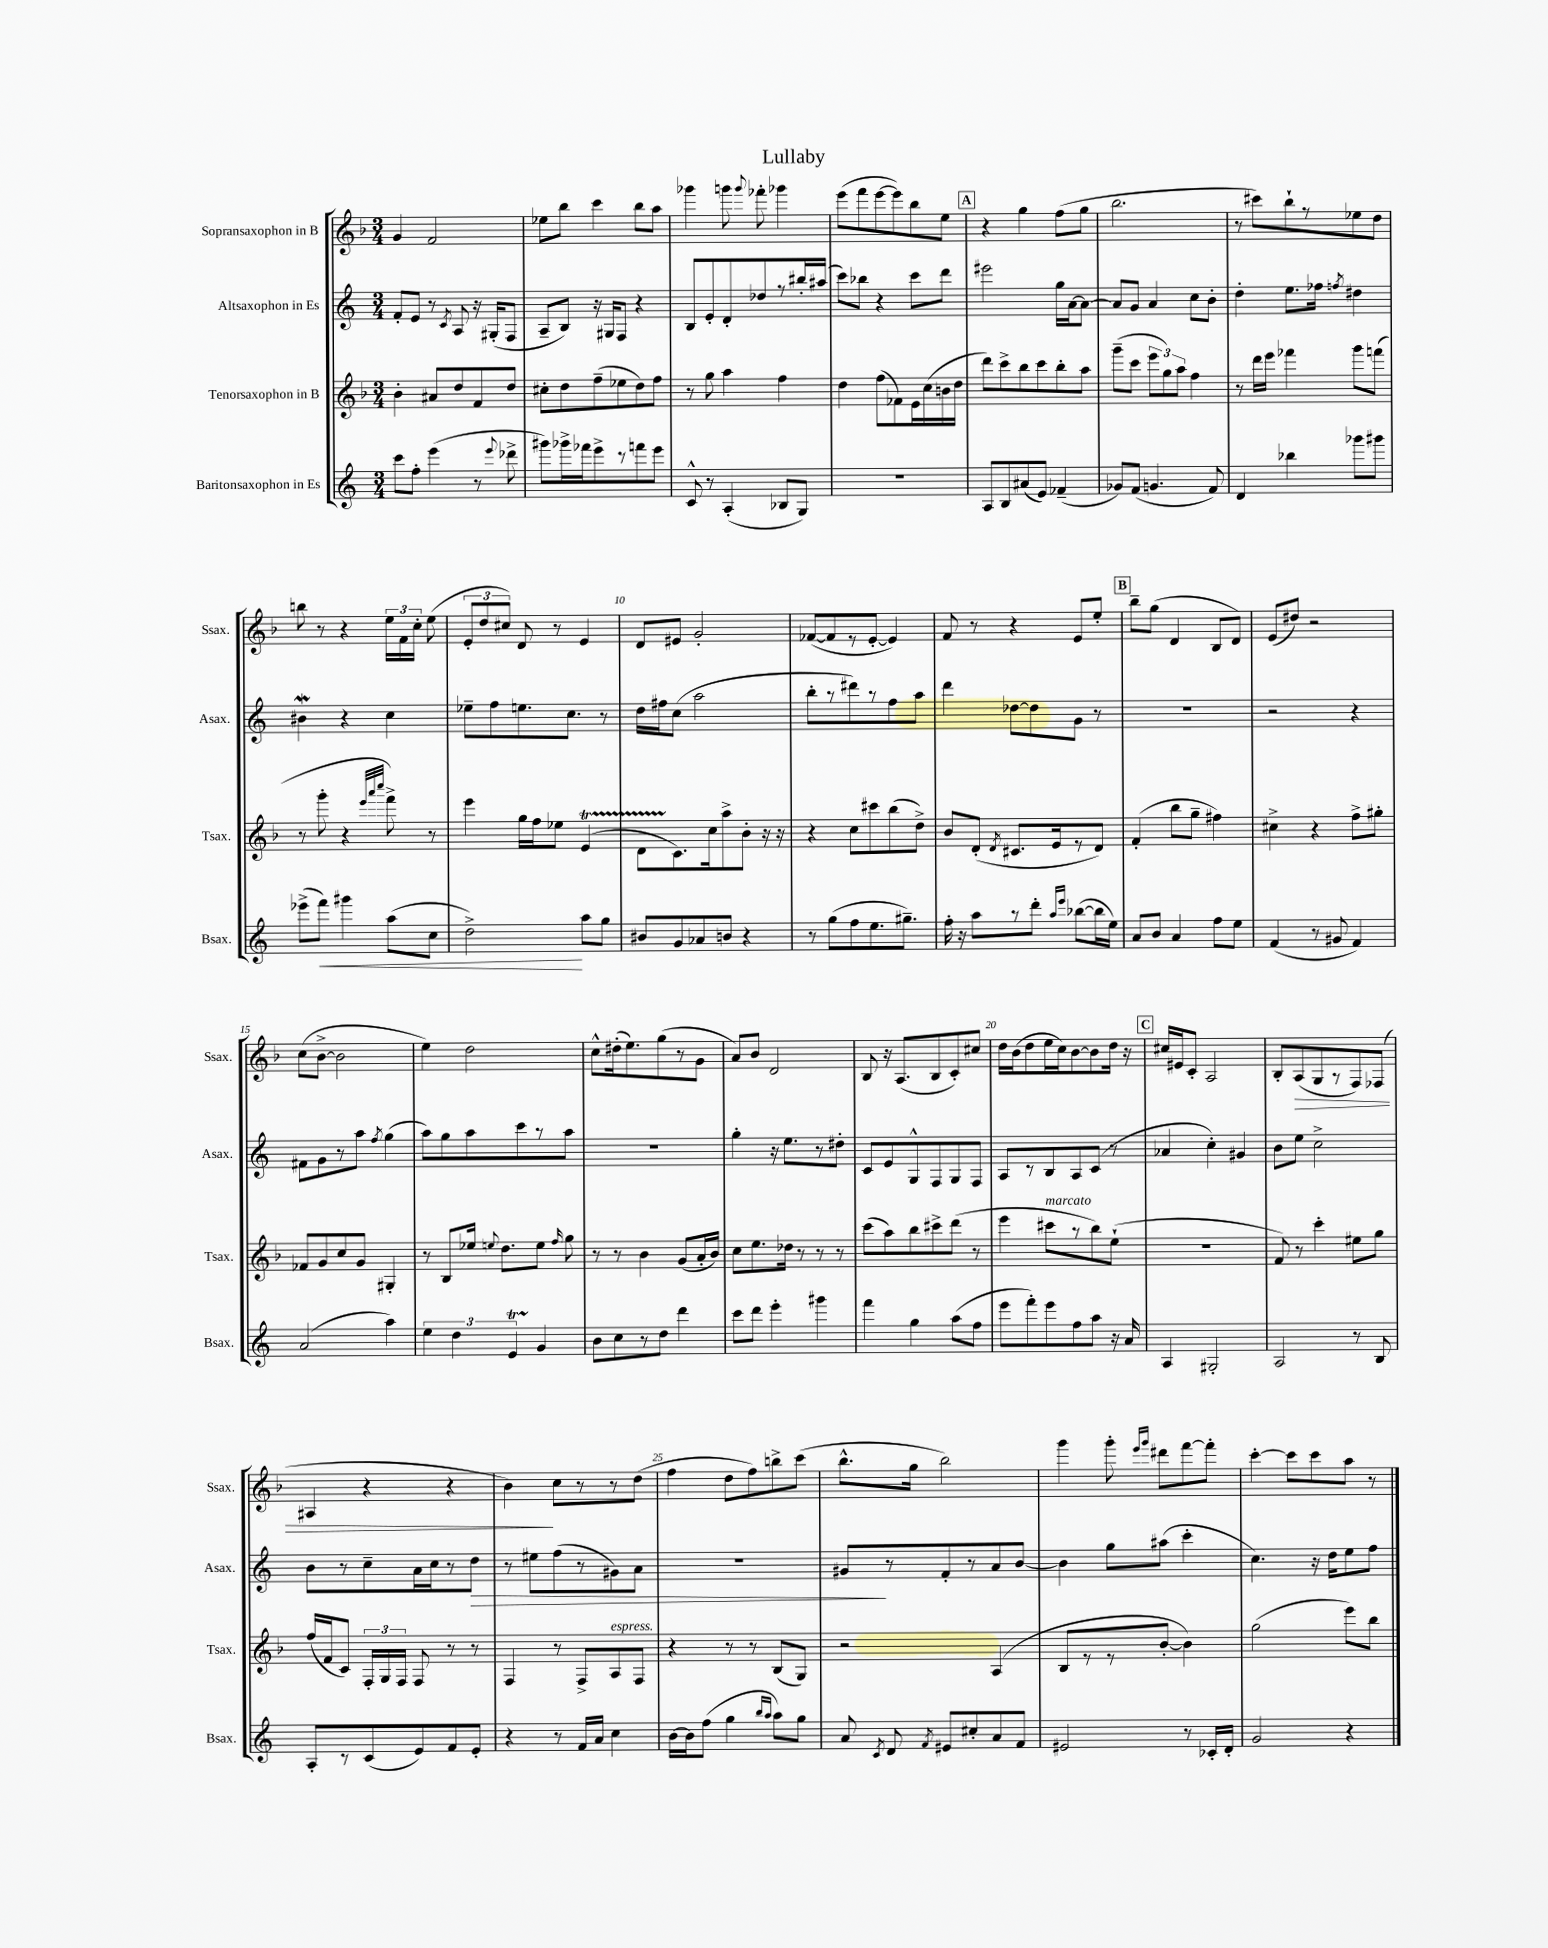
\header { title = "Lullaby" }
<<
\new StaffGroup <<
\new Staff = "s0" \with { instrumentName = "Sopransaxophon in B" shortInstrumentName = "Ssax." } {
    \clef treble \key f \major \numericTimeSignature \time 3/4
    \autoBeamOff g'4 f'2 |
    ees''8[ bes''8] c'''4 bes''8[ a''8] |
    ges'''4 g'''8 \appoggiatura { g'''8 } fes'''8-. ges'''4 |
    e'''8[( f'''8 e'''8~ e'''8) bes''8 e''8] |
    \mark \markup { \box "A" } r4 g''4 f''8[( g''8] |
    bes''2. |
    r8 cis'''8[) bes''8-! r8 ees''8 d''8] |
    b''8 r8 r4 \tuplet 3/2 { e''16[ f'16 c''16]-. } e''8( |
    \tuplet 3/2 { e'8[-. d''8 cis''8]) } d'8 r8 e'4 |
    d'8[ eis'8] g'2-. |
    fes'8[~( fes'8 r8 e'8]~-. e'4) |
    f'8 r8 r4 e'8[ e''8]-. |
    \mark \markup { \box "B" } bes''8[-- g''8]( d'4 bes8[ d'8]) |
    e'8[( dis''8]) r2 |
    c''8[( bes'8]~-> bes'2 |
    e''4) d''2 |
    c''8[-^ dis''16-.( e''8.) g''8( r8 g'8] |
    a'8[) bes'8] d'2 |
    bes8 r16 a8.[( bes8 c'8-.) cis''8] |
    d''16[ bes'16( d''8 e''16 c''16) bes'8~ bes'8 d''16] r16 |
    \mark \markup { \box "C" } cis''16[ eis'16 c'8]-. a2 |
    bes8[-. a8\>( g8 r8 f8) fes8]( |
    ais4 r4 r4 |
    bes'4\!) c''8[ r8 r8 d''8]( |
    f''4 d''8[ f''8) b''8-> c'''8]( |
    bes''8.[-^ g''16] bes''2) |
    g'''4 g'''8-. \grace { e'''16[ g'''16] } dis'''8[ f'''8~ f'''8]-. |
    c'''4~-. c'''8[ c'''8 a''8] r8 \bar "|." |
}
\new Staff = "s1" \with { instrumentName = "Altsaxophon in Es" shortInstrumentName = "Asax." } {
    \clef treble \key c \major \numericTimeSignature \time 3/4
    \autoBeamOff f'8[-. e'8] r8 \acciaccatura { c'8 } a8 r16 gis16[-.( f8] |
    a8[-- b8]) r16 gis16[ f8] r4 |
    b8[ e'8-. d'8-. des''8 r8 bis''16-. ais''16]( |
    c'''8[) bes''8] r4 c'''8[ d'''8] |
    \mark \markup { \box "A" } eis'''2 g''16[ a'16~ a'8]~ |
    a'8[ g'8] a'4 c''8[ b'8]-. |
    d''4-. e''8.[ fes''16] \acciaccatura { f''8 } dis''4 |
    bis'4\mordent r4 c''4 |
    ees''8[-- f''8 e''8. c''8.] r8 |
    d''16[ fis''16 c''8]( a''2 |
    b''8[-. r8 dis'''8) r8 f''8 a''8] |
    d'''4 des''8[~ des''8 g'8] r8 |
    \mark \markup { \box "B" } R2. |
    r2 r4 |
    fis'8[ g'8 r8 a''8] \acciaccatura { f''8 } g''4( |
    a''8[) g''8 a''8 c'''8 r8 a''8] |
    R2. |
    g''4-. r16 e''8.[ r8 dis''8]-. |
    c'8[ e'8 g8-^ f8 g8 f8] |
    a8[ r8 b8 a8 c'8]( r8 |
    \mark \markup { \box "C" } aes'4 c''4-.) gis'4 |
    b'8[ e''8] c''2-> |
    b'8[ r8 c''8-- a'16 c''16 r8 d''8]\> |
    r8 eis''8[ f''8( r8 gis'8) a'8] |
    R2. |
    gis'8[\! r8 f'8-. r8 a'8 b'8]~ |
    b'4 g''8[ ais''8]( c'''4-. |
    c''4.) r16 d''16[ e''8 f''8] \bar "|." |
}
\new Staff = "s2" \with { instrumentName = "Tenorsaxophon in B" shortInstrumentName = "Tsax." } {
    \clef treble \key f \major \numericTimeSignature \time 3/4
    \autoBeamOff bes'4-. ais'8[ d''8 f'8 d''8] |
    cis''8[-. d''8 f''8--( ees''8 d''8) f''8] |
    r8 g''8 a''4 f''4 |
    d''4 f''8[( fes'8) e'16 c''16( b'16 d''16] |
    \mark \markup { \box "A" } d'''8[) c'''8-> bes''8 c'''8 bes''8-. a''8] |
    g'''8[--( c'''8] \tuplet 3/2 { e'''8[ g''8) a''8] } f''4 |
    r8 d'''16[ e'''16] fes'''4 g'''8[ f'''8]( |
    r8 g'''8-. r4 \grace { e'''32[ a'''32 c''''32] } f'''8->) r8 |
    e'''4 g''16[ f''16 ees''8] e'4\startTrillSpan( |
    d'8[ c'8.\stopTrillSpan) c''16 a''8-> bes'8]-. r16 r16 |
    r4 c''8[ cis'''8 bes''8( d''8]->) |
    bes'8[ d'8]-.( \acciaccatura { d'8 } cis'8.[ e'16 r8 d'8]) |
    \mark \markup { \box "B" } f'4-.( bes''8[ g''8]-- fis''4) |
    cis''4-> r4 f''8[-> gis''8]-. |
    fes'8[ g'8 c''8 g'8] gis4-. |
    r8 bes8[ ees''16] \appoggiatura { e''8 } d''8.[ e''8] \grace { f''16 } g''8 |
    r8 r8 bes'4 g'8[( a'16-. bes'16]) |
    c''8[ e''8. des''16] r8 r8 r8 |
    c'''8[( a''8) bes''8 cis'''8-> d'''8]( r8 |
    e'''4 cis'''8[^\markup { \italic "marcato" } r8 bes''8) e''8]-!( |
    \mark \markup { \box "C" } R2. |
    f'8) r8 c'''4-. eis''8[ g''8] |
    f''16[( f'16 c'8]) \tuplet 3/2 { f16[-. g16 f16] } f8 r8 r8 |
    f4 r8 f8[-> a8^\markup { \italic "espress." } f8] |
    r4 r8 r8 bes8[( g8]) |
    r2 a4( |
    bes8[ r8 r8 bes'8]~-. bes'4) |
    g''2( e'''8[) bes''8] \bar "|." |
}
\new Staff = "s3" \with { instrumentName = "Baritonsaxophon in Es" shortInstrumentName = "Bsax." } {
    \clef treble \key c \major \numericTimeSignature \time 3/4
    \autoBeamOff c'''8[ f''8]-. e'''4( r8 \appoggiatura { e'''8 } des'''8-> |
    gis'''8[) ges'''16-> fes'''16 e'''8-> r8 f'''8 e'''8] |
    c'8-^ r8 a4-.( bes8[ g8]) |
    R2. |
    \mark \markup { \box "A" } a8[ b8 ais'8( e'8]) fes'4--( |
    ges'8[) f'8]( g'4. f'8) |
    d'4 bes''4 ges'''8[ gis'''8] |
    ees'''8[->( f'''8]\<) gis'''4 a''8[( c''8] |
    d''2->\!) a''8[ g''8] |
    bis'8[ g'8 aes'8 b'8] r4 |
    r8 g''8[( f''8 e''8. gis''8.]--) |
    f''16-. r16 a''8[ r8 d'''8]-. \grace { a''16[ e'''16] } bes''8[~( bes''16 e''16]) |
    \mark \markup { \box "B" } a'8[ b'8] a'4 f''8[ e''8] |
    f'4( r8 gis'8 f'4) |
    a'2( a''4) |
    \tuplet 3/2 { e''4 d''4 e'4\startTrillSpan } g'4\stopTrillSpan |
    b'8[ c''8 r8 d''8] d'''4 |
    c'''8[ d'''8] e'''4-. gis'''4 |
    f'''4 g''4 a''8[( f''8] |
    e'''8[ f'''8-.) e'''8 f''8 a''8] r16 a'16 |
    \mark \markup { \box "C" } a4 gis2-. |
    a2 r8 b8 |
    a8[-. r8 c'8( e'8) f'8 e'8]-. |
    r4 r8 f'16[ a'16] c''4 |
    b'16[~ b'16 f''8]( g''4 \grace { b''16[ a''16] } a''8[) g''8] |
    a'8 \acciaccatura { c'8 } d'8 \acciaccatura { f'8 } eis'8[ cis''8-. a'8 f'8] |
    eis'2 r8 ces'16[-. d'16]-. |
    g'2 r4 \bar "|." |
}
>>
>>
\layout { \context { \Score \override BarNumber.break-visibility = ##(#f #t #t) barNumberVisibility = #(every-nth-bar-number-visible 5) } }
